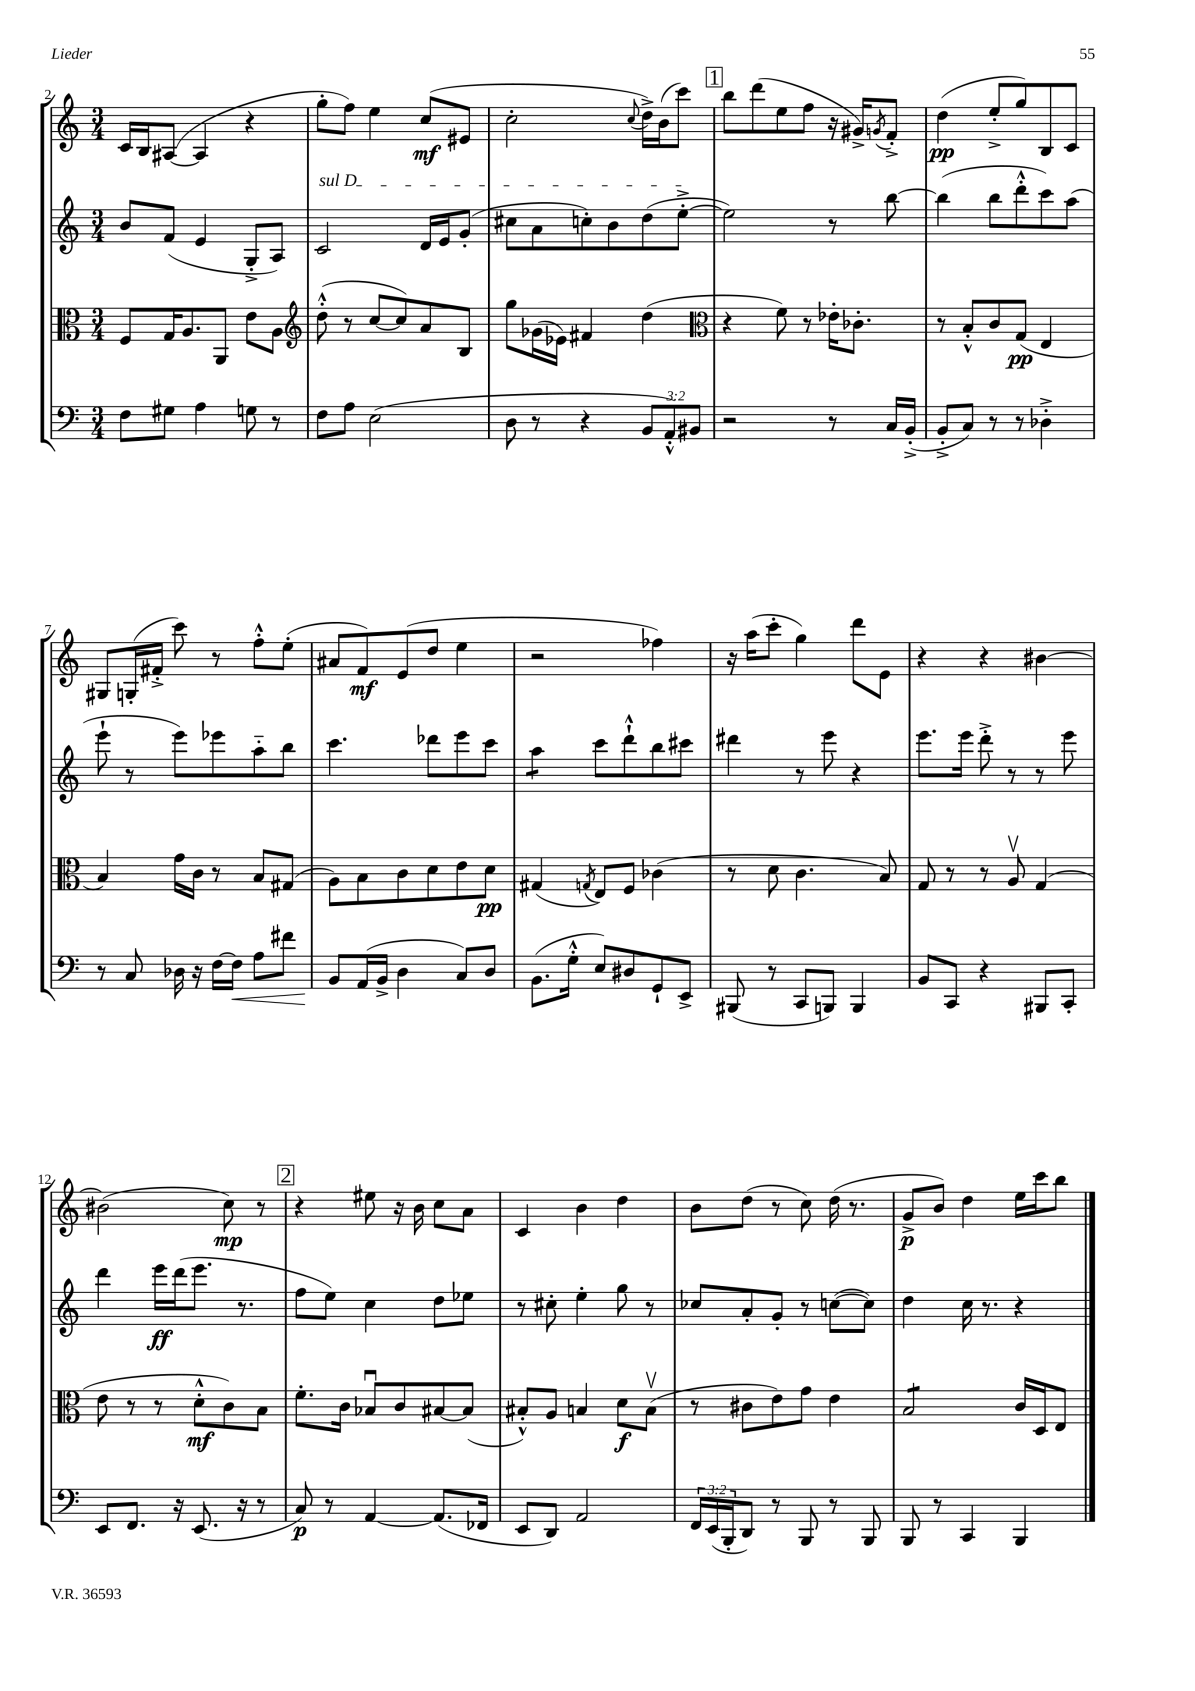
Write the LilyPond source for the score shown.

<<
\new StaffGroup <<
\new Staff = "s0" {
    \clef treble \key c \major \numericTimeSignature \time 3/4
    c'16 b16 ais8~( ais4 r4 |
    g''8-. f''8) e''4 c''8\mf( eis'8 |
    c''2-. \appoggiatura { c''8 } d''16->) b'16( c'''8) |
    \mark \markup { \box "1" } b''8 d'''8( e''8 f''8 r16 gis'16->) \acciaccatura { g'8 } f'8-.-> |
    d''4\pp( e''8-.-> g''8) b8 c'8 |
    gis8 g16-.( fis'16-.-> c'''8) r8 f''8-.-^ e''8-.( |
    ais'8 f'8\mf) e'8( d''8 e''4 |
    r2 fes''4) |
    r16 a''16( c'''8-. g''4) d'''8 e'8 |
    r4 r4 bis'4~ |
    bis'2( c''8\mp) r8 |
    \mark \markup { \box "2" } r4 eis''8 r16 b'16 c''8 a'8 |
    c'4 b'4 d''4 |
    b'8 d''8( r8 c''8) d''16( r8. |
    g'8->\p b'8) d''4 e''16 c'''16 b''8 \bar "|." |
}
\new Staff = "s1" {
    \clef treble \key c \major \numericTimeSignature \time 3/4
    b'8 f'8( e'4 g8-.-> a8) |
    \once \override TextSpanner.bound-details.left.text = \markup { \italic "sul D" } c'2\startTextSpan d'16 e'16 g'8-.( |
    cis''8 a'8 c''8-.) b'8 d''8( e''8~-.->\stopTextSpan |
    \mark \markup { \box "1" } e''2) r8 b''8~ |
    b''4( b''8 d'''8-.-^ c'''8) a''8( |
    e'''8-! r8 e'''8) ees'''8 a''8-_ b''8 |
    c'''4. des'''8 e'''8 c'''8 |
    a''4:8 c'''8 d'''8-!-^ b''8 cis'''8 |
    dis'''4 r8 e'''8 r4 |
    e'''8. e'''16 d'''8-.-> r8 r8 e'''8 |
    d'''4 e'''16\ff d'''16( e'''8. r8. |
    \mark \markup { \box "2" } f''8 e''8) c''4 d''8 ees''8 |
    r8 cis''8-. e''4-. g''8 r8 |
    ces''8 a'8-. g'8-. r8 c''8~( c''8) |
    d''4 c''16 r8. r4 \bar "|." |
}
\new Staff = "s2" {
    \clef alto \key c \major \numericTimeSignature \time 3/4
    f8 g16 a8. a,8 e'8 a8 |
    \clef treble d''8-.-^( r8 c''8~ c''8) a'8 b8 |
    g''8 ges'16( ees'16) fis'4 d''4( |
    \mark \markup { \box "1" } \clef alto r4 f'8) r8 ees'16-. ces'8.-. |
    r8 b8-.-^ c'8 g8\pp( e4 |
    b4) g'16 c'16 r8 b8 gis8( |
    a8) b8 c'8 d'8 e'8 d'8\pp |
    gis4( \acciaccatura { g8 } e8) f8 ces'4( |
    r8 d'8 c'4. b8) |
    g8 r8 r8 a8\upbow g4( |
    e'8 r8 r8 d'8-.-^\mf c'8) b8 |
    \mark \markup { \box "2" } f'8.-. c'16 bes8\downbow c'8 bis8~ bis8( |
    bis8-.-^) a8 b4 d'8\f b8\upbow( |
    r8 cis'8 e'8) g'8 e'4 |
    b2:8 c'16 d16 e8 \bar "|." |
}
\new Staff = "s3" {
    \clef bass \key c \major \numericTimeSignature \time 3/4 \override Staff.TupletNumber.text = #tuplet-number::calc-fraction-text
    f8 gis8 a4 g8 r8 |
    f8 a8 e2( |
    d8 r8 r4 \tuplet 3/2 { b,8 a,8-.-^) bis,8 } |
    \mark \markup { \box "1" } r2 r8 c16 b,16-.->( |
    b,8-.-> c8) r8 r8 des4-.-> |
    r8 c8 des16 r16 f16~ f16\< a8 fis'8 |
    b,8\! a,16( b,16-> d4 c8) d8 |
    b,8.( g16-.-^ e8) dis8 g,8-! e,8-> |
    bis,,8( r8 c,8 b,,8) b,,4 |
    b,8 c,8 r4 bis,,8 c,8-. |
    e,8 f,8. r16 e,8.( r16 r8 |
    \mark \markup { \box "2" } c8\p) r8 a,4~ a,8.( fes,16 |
    e,8 d,8) a,2 |
    \tuplet 3/2 { f,16 e,16( b,,16-. } d,8) r8 b,,8 r8 b,,8 |
    b,,8 r8 c,4 b,,4 \bar "|." |
}
>>
>>
\layout { \context { \Score currentBarNumber = #2 } }
